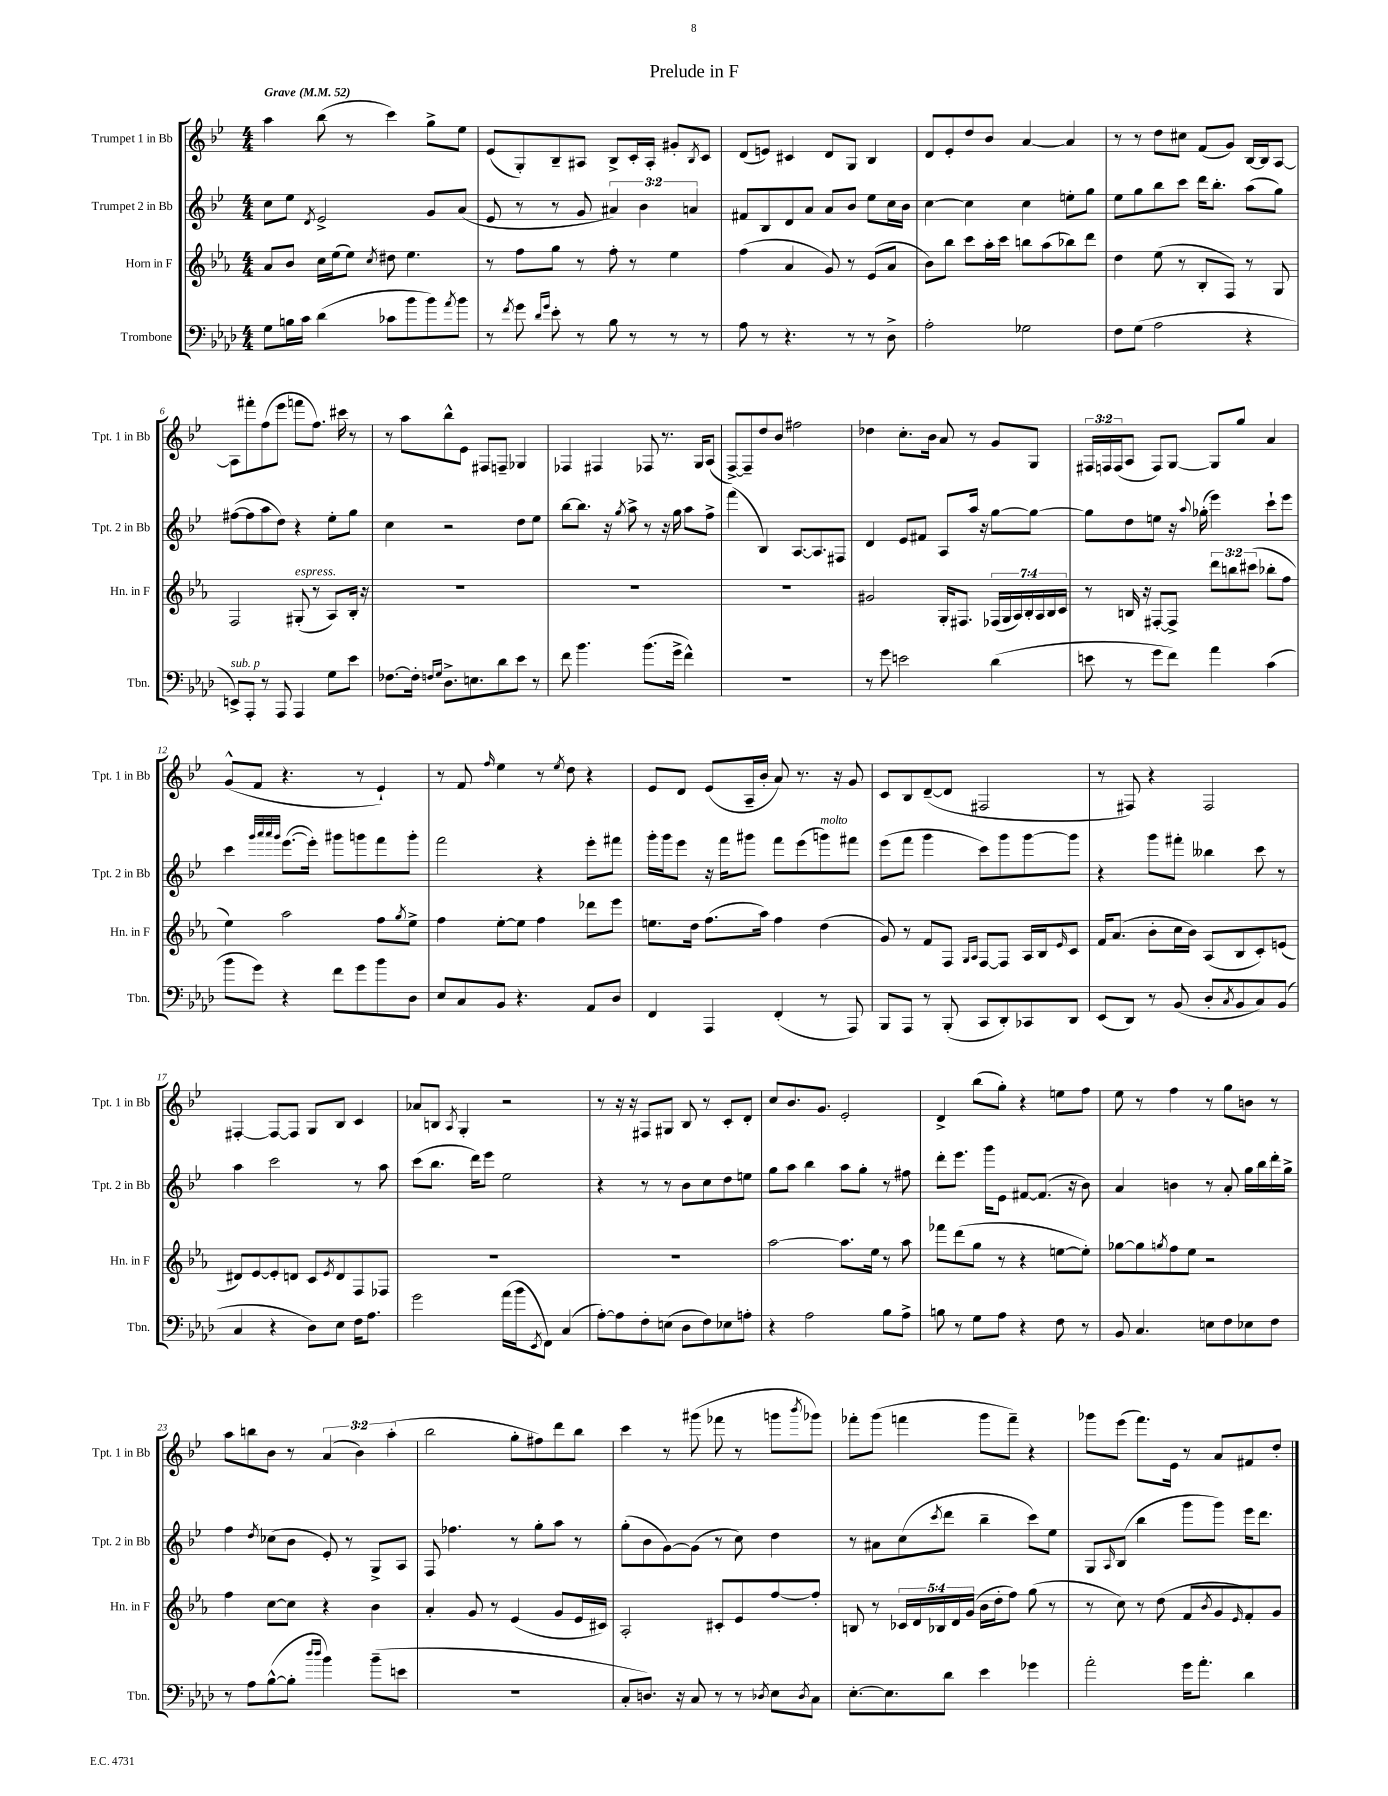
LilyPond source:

\header { title = "Prelude in F" }
<<
\new StaffGroup <<
\new Staff = "s0" \with { instrumentName = "Trumpet 1 in Bb" shortInstrumentName = "Tpt. 1 in Bb" } {
    \clef treble \key bes \major \numericTimeSignature \time 4/4 \override Staff.TupletNumber.text = #tuplet-number::calc-fraction-text \tempo "Grave" 4 = 52
    a''4 bes''8( r8 c'''4) g''8-> ees''8 |
    ees'8( g8-.) bes8-- ais8 bes8-> c'16-. ais16-. gis'8-. \acciaccatura { bes8 } c'8 |
    d'8( e'8) cis'4 d'8 g8 bes4 |
    d'8 ees'8-. d''8 bes'8 a'4~ a'4 |
    r8 r8 d''8 cis''8 f'8( g'8) bes16~ bes16 a8~ |
    a8 fis'''8-. f''8( ees'''8 f'''8 f''8.) cis'''16 r8 |
    r8 a''8 bes''8-^ ees'8 fis8 f8-- ges4 |
    fes4 fis4 fes8 r8. g16 a8( |
    f8~->) f8-- d''8 bes'8 fis''2 |
    des''4 c''8.-. bes'16 a'8 r8 g'8 g8 |
    \tuplet 3/2 { fis16 f16 f16( } a8 f8) g8~ g8 g''8 a'4 |
    g'8-^( f'8 r4. r8 ees'4-!) |
    r8 f'8 \grace { f''16 } ees''4 r8 \acciaccatura { ees''8 } d''8 r4 |
    ees'8 d'8 ees'8( a16-- bes'16-. a'8) r8. r16 g'8 |
    c'8 bes8 d'8~--( d'8 fis2 |
    r8 fis8) r4 fis2 |
    fis4~-. fis8~ fis8 g8 bes8 c'4 |
    aes'8 b8 \acciaccatura { a8 } g4-. r2 |
    r8 r16 r16 fis8 gis8 bes8 r8 c'8-. d'8-. |
    c''8 bes'8. g'8. ees'2-. |
    d'4-> bes''8( g''8-.) r4 e''8 f''8 |
    ees''8 r8 f''4 r8 g''8 b'8 r8 |
    a''8 b''8 bes'8 r8 \tuplet 3/2 { a'4( bes'4) a''4-.( } |
    bes''2 g''8-. fis''8) d'''8 bes''8 |
    c'''4 r8 gis'''8( fes'''8 r8 g'''8 \acciaccatura { bes'''8 } ges'''8) |
    fes'''8-. g'''8( f'''4 g'''8 f'''8--) r4 |
    ges'''8 ees'''8( f'''8.) ees'16 r8 a'8 fis'8 d''8-. \bar "|." |
}
\new Staff = "s1" \with { instrumentName = "Trumpet 2 in Bb" shortInstrumentName = "Tpt. 2 in Bb" } {
    \clef treble \key bes \major \numericTimeSignature \time 4/4 \override Staff.TupletNumber.text = #tuplet-number::calc-fraction-text
    c''8 ees''8 \acciaccatura { d'8 } ees'2-> g'8 a'8( |
    ees'8 r8 r8 g'8 \tuplet 3/2 { ais'4) bes'4 a'4 } |
    fis'8 bes8 d'8 a'8 a'8 bes'8 ees''8 c''16 bes'16 |
    c''4~ c''4 c''4 e''8-. g''8 |
    ees''8 g''8 bes''8 c'''8 d'''16 bes''8.-. a''8( g''8) |
    fis''8~( fis''8 a''8 d''8) r4 ees''8-. g''8 |
    c''4 r2 d''8 ees''8 |
    bes''8~ bes''8. r16 \acciaccatura { g''8 } a''8-> r8 r16 g''16 a''8 f''8-> |
    f'''4( bes4) a8.~ a8. fis8 |
    d'4 ees'8 fis'8 a8 a''16 r16 g''8~ g''8~ |
    g''8 d''8 e''8 r16 \appoggiatura { a''8 } ges''16-.( ees'''4) c'''8-! ees'''8 |
    c'''4 \grace { g'''32 a'''32 a'''32 g'''32 } ees'''8.~( ees'''16-.) gis'''8 g'''8 f'''8 g'''8-. |
    f'''2 r4 ees'''8-. fis'''8 |
    g'''16-. g'''16 ees'''8 r16 f'''16 gis'''8 f'''8 ees'''8( g'''8^\markup { \italic "molto" }) fis'''8 |
    ees'''8( f'''8 g'''4 c'''8) g'''8 g'''8~ g'''8 |
    r4 g'''8 fis'''8-. beses''4 c'''8 r8 |
    a''4 c'''2 r8 a''8 |
    c'''8( bes''8. d'''16) ees'''8 ees''2 |
    r4 r8 r8 bes'8 c''8 d''8 e''8 |
    g''8 a''8 bes''4 a''8 g''8-. r8 fis''8 |
    d'''8-. ees'''8. g'''16 ees'8 fis'8~ fis'8.( r16 bes'8) |
    a'4 b'4 r8 a'8-. g''16 bes''16 d'''16-. g''16-> |
    f''4 \acciaccatura { d''8 } ces''8( bes'8 ees'8-.) r8 g8-> a8 |
    f8 fes''4. r8 g''8-. a''8 r8 |
    g''8-.( bes'8 g'8~) g'8( r8 c''8) d''4 |
    r8 ais'8 c''8( \acciaccatura { c'''8 } d'''8 bes''4-- c'''8) ees''8 |
    g8 \grace { a16 } bes8( bes''4 g'''8 g'''8) ees'''16 d'''8. \bar "|." |
}
\new Staff = "s2" \with { instrumentName = "Horn in F" shortInstrumentName = "Hn. in F" } {
    \clef treble \key ees \major \numericTimeSignature \time 4/4 \override Staff.TupletNumber.text = #tuplet-number::calc-fraction-text
    aes'8 bes'8 c''16 ees''16( ees''8) \acciaccatura { c''8 } dis''8 ees''4. |
    r8 f''8 g''8 r8 f''8-. r8 ees''4 |
    f''4( aes'4 g'8) r8 ees'8( aes'8 |
    bes'8) bes''8 c'''8 aes''16-. c'''16 b''8 aes''8( bes''8) d'''8 |
    d''4 ees''8( r8 bes8-. f8) r8 g8 |
    f2 gis8-.^\markup { \italic "espress." }( r8 aes8) bes16-. r16 |
    R1 |
    R1 |
    R1 |
    gis'2 g16-. fis8. \tuplet 7/4 { fes16( g16 aes16) bes16-. aes16 bes16 c'16 } |
    r8 b16 r16 fis8~-. fis8-> \tuplet 3/2 { d'''8 b''8 cis'''8( } bes''8-. f''8 |
    ees''4) aes''2 f''8 \acciaccatura { g''8 } ees''8-> |
    f''4 ees''8~-. ees''8 f''4 des'''8 ees'''8 |
    e''8. d''16 f''8.( aes''16) f''4 d''4( |
    g'8) r8 f'8 f8 \grace { g16 aes16 } f8~ f8 aes16 bes16 \grace { ees'16 } c'8 |
    f'16 aes'8.( bes'8-. c''16 bes'16) aes8( bes8 c'8-.) e'8( |
    dis'8) ees'8~ ees'8-. d'8 c'8 \acciaccatura { ees'8 } d'8 f8 fes8 |
    R1 |
    R1 |
    aes''2~ aes''8. ees''16 r8 aes''8 |
    fes'''8 d'''8( g''8 r8 r4 e''8~ e''8-.) |
    ges''8~ ges''8 \acciaccatura { g''8 } f''8 ees''8 r2 |
    f''4 c''8~ c''8 r4 bes'4 |
    aes'4-. g'8 r8 ees'4( g'8 ees'16 cis'16) |
    aes2-. cis'8-. ees'8 f''8~ f''8-. |
    b8 r8 \tuplet 5/4 { ces'16 d'16 bes16 d'16 g'16( } bes'16 d''16-. f''8) g''8( r8 |
    r8 c''8) r8 d''8( f'8 \acciaccatura { bes'8 } g'8 \grace { ees'16 } f'8-.) g'8 \bar "|." |
}
\new Staff = "s3" \with { instrumentName = "Trombone" shortInstrumentName = "Tbn." } {
    \clef bass \key aes \major \numericTimeSignature \time 4/4
    g8 b16 c'16 des'4( ces'8 bes'8 bes'8) \acciaccatura { aes'8 } bes'8 |
    r8 \acciaccatura { f'8 } g'8 \grace { des'16 g'16 } ees'8-. r8 bes8 r8 r8 r8 |
    aes8 r8 r4. r8 r8 des8-> |
    aes2-. ges2 |
    f8 g8( aes2 r4 |
    e,8->^\markup { \italic "sub. p" }) aes,,8-. r8 aes,,8 aes,,4 g8 ees'8 |
    fes8.~ fes16-. \grace { f16 g16 } des8.-> e8. des'8 ees'8 r8 |
    f'8 bes'4. bes'8.( g'16-> f'4-^) |
    R1 |
    r8 g'8 e'2 des'4( |
    e'8 r8 g'8 f'8) aes'4 c'4( |
    bes'8 g'8) r4 f'8 g'8 bes'8 des8 |
    ees8 c8 bes,8 r4. aes,8 des8 |
    f,4 aes,,4 f,4-.( r8 aes,,8) |
    bes,,8 aes,,8 r8 bes,,8-.( c,8 des,8-.) ces,8 des,8 |
    ees,8( des,8) r8 bes,8( des8-. \acciaccatura { c8 } bes,8 c8) bes,8( |
    c4 r4 des8) ees8 f16 aes8. |
    g'2 aes'16( bes'16 \acciaccatura { ees,8 } f,8) c4( |
    aes8~-.) aes8 f8-. e8( des8 f8) ees8 a8-. |
    r4 aes2 bes8 aes8-> |
    b8 r8 g8 aes8 r4 f8 r8 |
    bes,8 c4. e8 f8 ees8 f8 |
    r8 aes8 bes8~-^( bes8-. \grace { des''16 des''16 } bes'4) bes'8--( e'8 |
    R1 |
    c8-. d8.) r16 c8 r8 r8 \acciaccatura { des8 } ees8 \acciaccatura { des8 } c8 |
    ees8.~-. ees8. des'8 ees'4 ges'4 |
    aes'2-. g'16 aes'8.-. des'4 \bar "|." |
}
>>
>>
